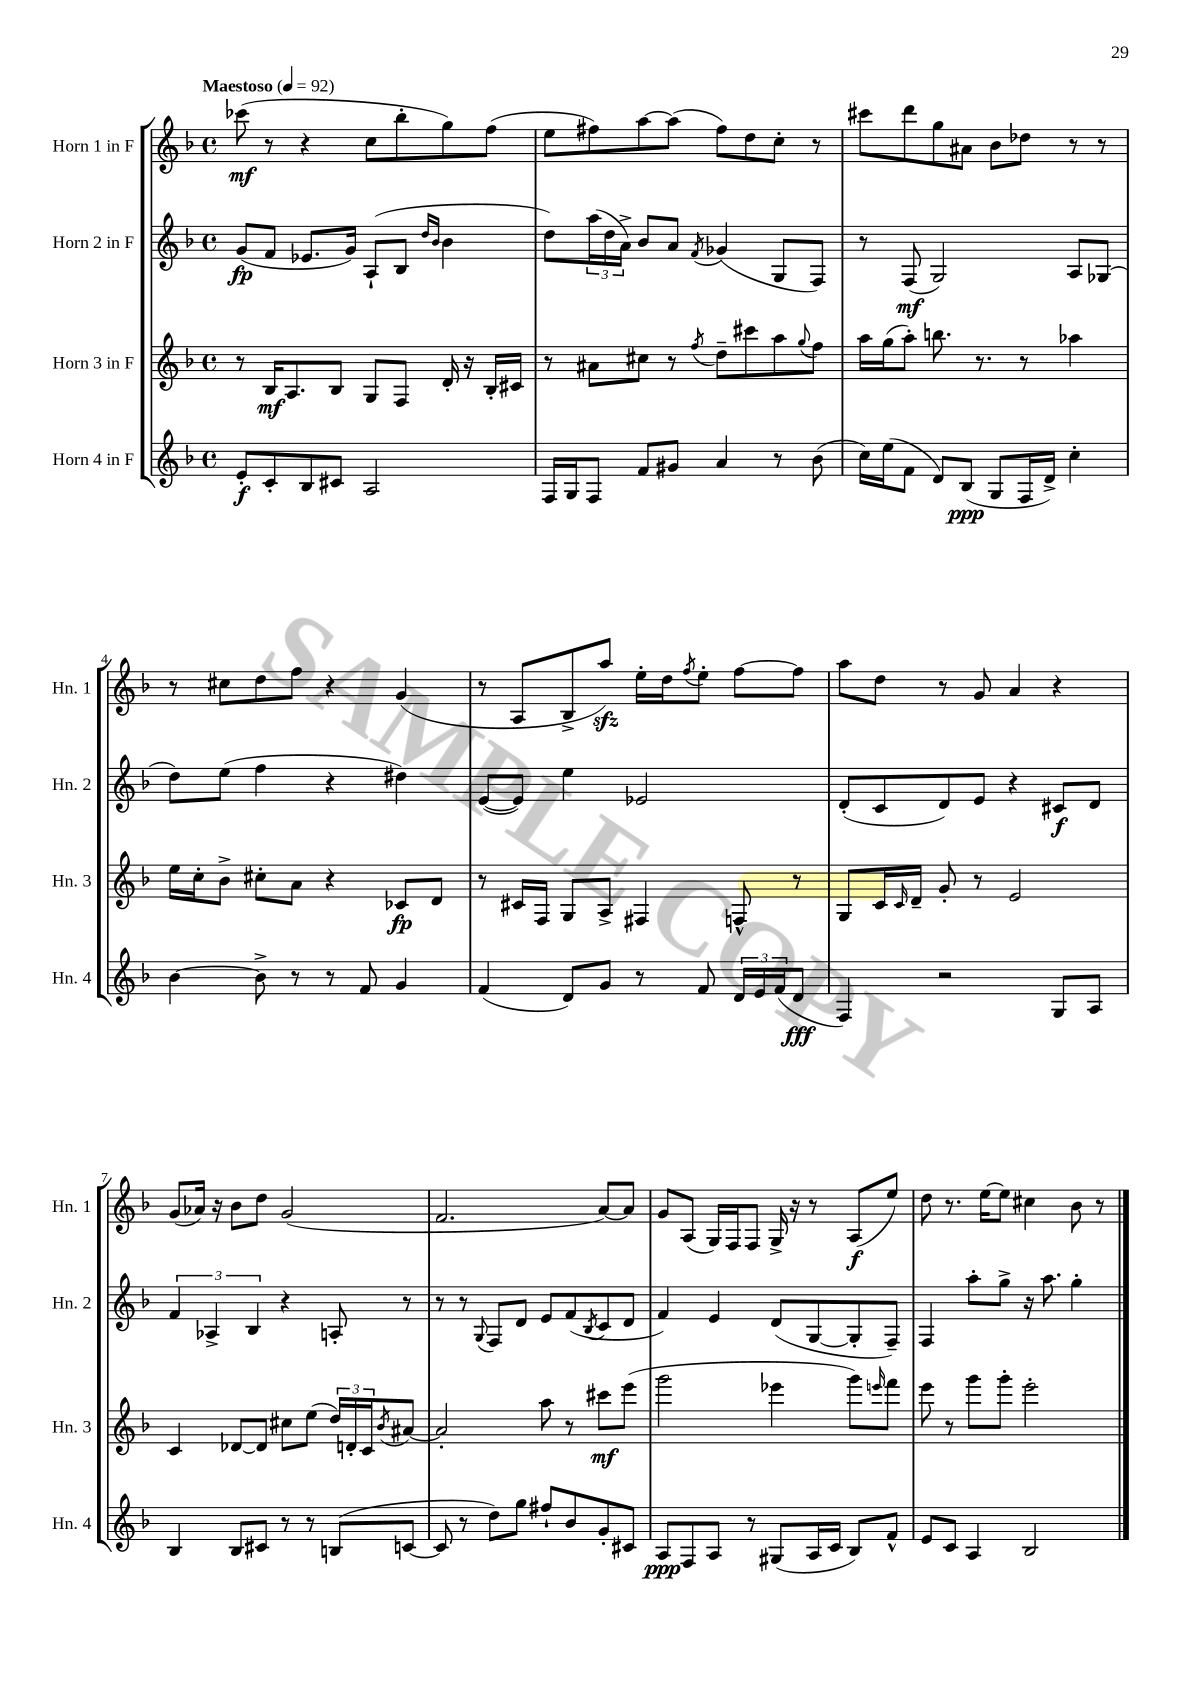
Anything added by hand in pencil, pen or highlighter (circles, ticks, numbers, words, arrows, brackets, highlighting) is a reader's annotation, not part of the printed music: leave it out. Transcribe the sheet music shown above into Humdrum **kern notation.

**kern	**kern	**kern	**kern
*staff4	*staff3	*staff2	*staff1
*clefG2	*clefG2	*clefG2	*clefG2
*k[b-]	*k[b-]	*k[b-]	*k[b-]
*M4/4	*M4/4	*M4/4	*M4/4
*met(c)	*met(c)	*met(c)	*met(c)
*MM92	*MM92	*MM92	*MM92
8e'	8r	(8g	(8ccc-
8c'	16B-	8f	8r
.	8.A	.	.
8B-	.	8.e-	4r
8c#	8B-	.	.
.	.	16g)	.
2A	8G	(8A`	8cc
.	8F	8B-	8bb-'
.	.	16qqdd	.
.	.	16qqb-	.
.	16d'	4b-	8gg)
.	16r	.	.
.	16B-'	.	(8ff
.	16c#	.	.
=	=	=	=
16F	8r	8dd)	8ee
16G	.	.	.
8F	8a#	(24aa	8ff#)
.	.	24dd	.
.	.	24a^)	.
8f	8cc#	8b-	[8aa
8g#	8r	8a	(8aa]
.	8qff	8qf	.
4a	8dd~	(4g-	8ff#)
.	8ccc#	.	8dd
8r	8aa	8G	8cc'
.	8qqgg	.	.
(8b-	8ff	8F)	8r
=	=	=	=
16cc)	16aa	8r	8ccc#
(16ee	(16gg	.	.
8f	8aa')	(8F	8ddd
8d)	8.bb	2G)	8gg
(8B-	.	.	8a#
.	8.r	.	.
8G	.	.	8b-
16F	8r	.	8dd-
16d^)	.	.	.
4cc'	4aa-	8A	8r
.	.	(8G-	8r
=	=	=	=
[4b-	16ee	8dd)	8r
.	16cc'	.	.
.	8b-^	(8ee	8cc#
8b-^]	8cc#'	4ff	8dd
8r	8a	.	8ff
8r	4r	4r	4r
8f	.	.	.
4g	8c-	4dd#)	(4g
.	8d	.	.
=	=	=	=
(4f	8r	([8e	8r
.	16c#	8e])	8A
.	16F	.	.
8d)	8G	4ee	8B-^
8g	8A^	.	8aa)
8r	4F#	2e-	16ee'
.	.	.	16dd
.	.	.	8qff
8f	.	.	8ee'
24d	8F^^	.	[8ff
24e	.	.	.
(24f	.	.	.
8d	8r	.	8ff]
=	=	=	=
4F)	8G	(8d'	8aa
.	16c	8c	8dd
.	16qqc	.	.
.	16d~	.	.
2r	8g'	8d)	8r
.	8r	8e	8g
.	2e	4r	4a
8G	.	8c#	4r
8A	.	8d	.
=	=	=	=
4B-	4c	6f	(8g
.	.	.	16a-)
.	.	6A-^	.
.	.	.	16r
8B-	[8d-	.	8b-
.	.	6B-	.
8c#	8d-]	.	8dd
8r	8cc#	4r	(2g
8r	(8ee	.	.
(8B	24dd)	8A'	.
.	24d'	.	.
.	24c	.	.
.	8qb-	.	.
[8c	[8a#	8r	.
=	=	=	=
8c]	2a#']	8r	2.f
8r	.	8r	.
.	.	8qqG	.
8dd)	.	8F	.
8gg	.	8d	.
8ff#`	8aa	8e	.
8b-	8r	(8f	.
.	.	8qB-	.
8g'	8ccc#	8c	[8a)
8c#	(8eee	8d	8a]
=	=	=	=
8A	2ggg	4f)	8g
8F	.	.	(8A
8A	.	4e	16G)
.	.	.	16F
8r	.	.	8F
(8G#	4eee-	(8d	16G^
.	.	.	16r
16A	.	[8G	8r
16c	.	.	.
8B-)	8ggg)	8G']	(8A
.	16qqeee	.	.
8f^^	8fff	8F~)	8ee)
=	=	=	=
8e	8eee	4F	8dd
8c	8r	.	8.r
4A	8ggg	8aa'	.
.	.	.	[16ee
.	8ggg'	8gg^	8ee]
2B-	2eee'	16r	4cc#
.	.	8.aa	.
.	.	4gg'	8b-
.	.	.	8r
==	==	==	==
*-	*-	*-	*-
